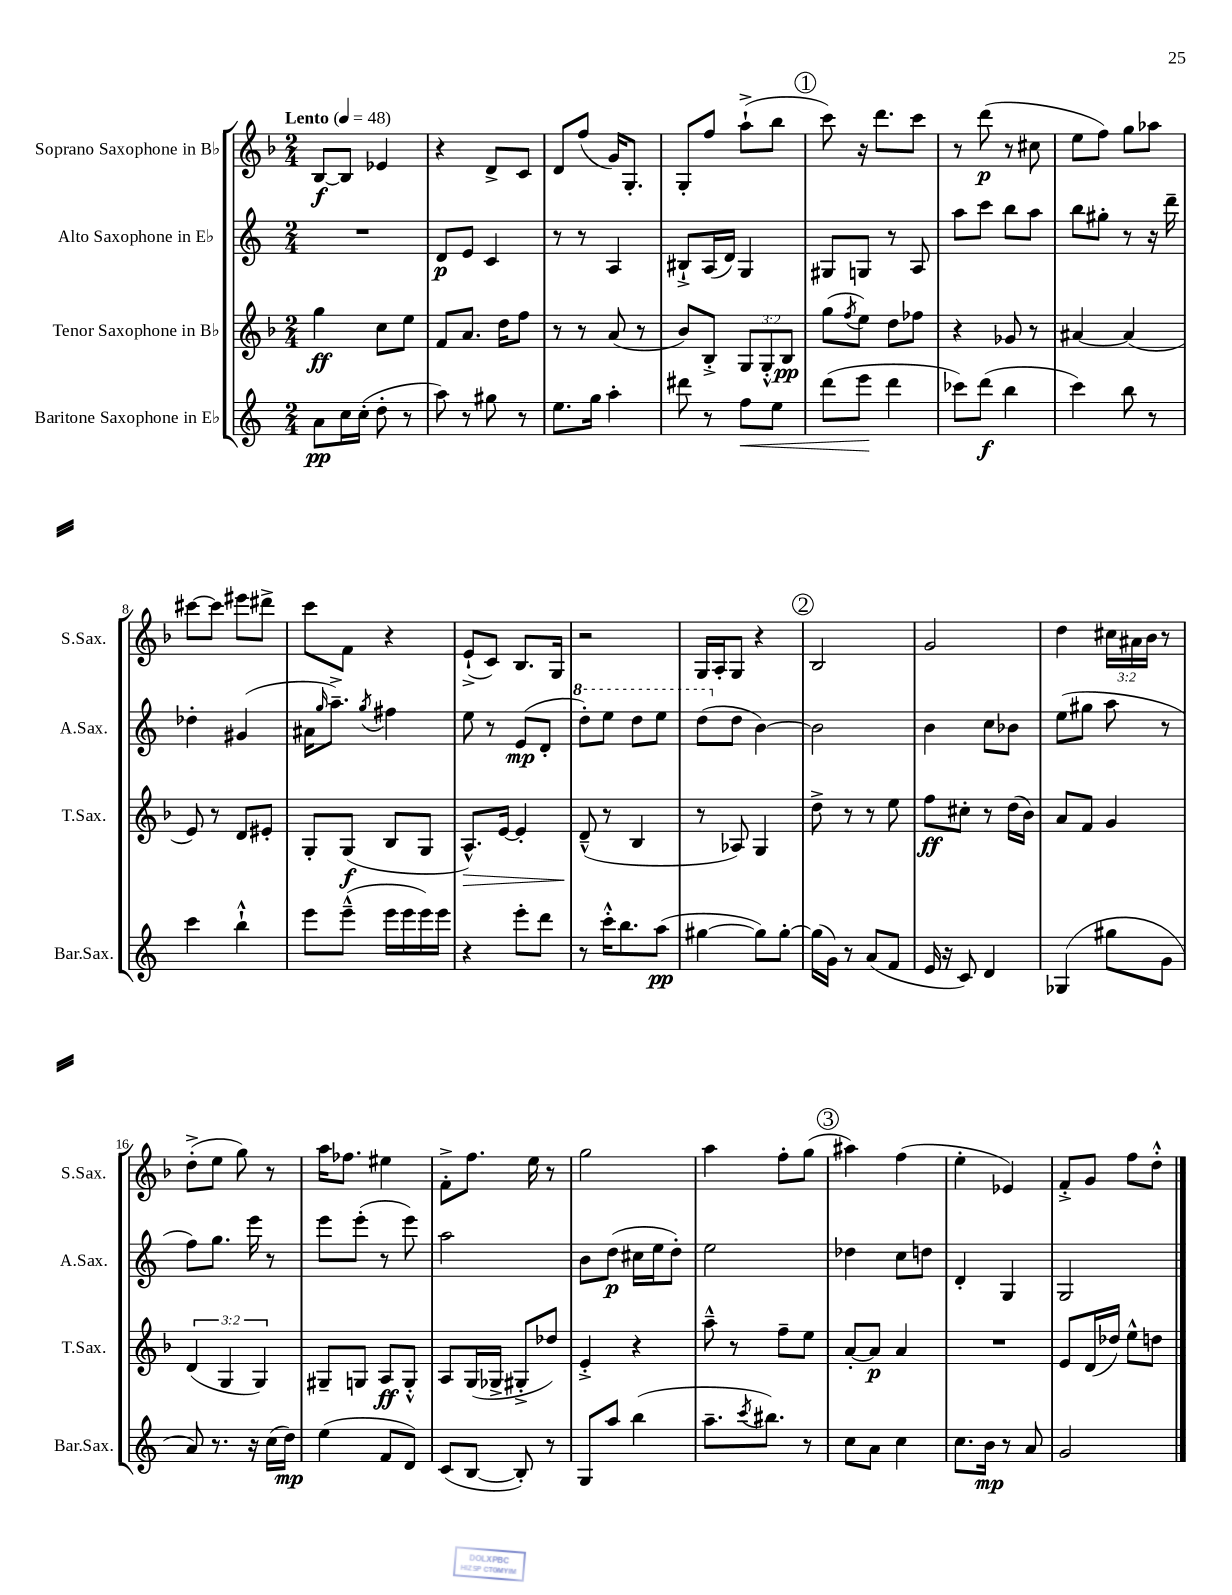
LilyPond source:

<<
\new StaffGroup <<
\new Staff = "s0" \with { instrumentName = "Soprano Saxophone in Bb" shortInstrumentName = "S.Sax." } {
    \clef treble \key f \major \numericTimeSignature \time 2/4 \override Staff.TupletNumber.text = #tuplet-number::calc-fraction-text \tempo "Lento" 4 = 48
    bes8~\f bes8 ees'4 |
    r4 d'8-> c'8 |
    d'8 f''8( g'16) g8.-. |
    g8-. f''8 a''8-!->( bes''8 |
    \mark \markup { \circle "1" } c'''8) r16 d'''8. c'''8 |
    r8 d'''8\p( r8 cis''8 |
    e''8 f''8) g''8 aes''8 |
    cis'''8~ cis'''8 eis'''8 dis'''8-> |
    c'''8 f'8 r4 |
    e'8-!->( c'8) bes8. g16 |
    r2 |
    g16 a16-. g8 r4 |
    \mark \markup { \circle "2" } bes2 |
    g'2 |
    d''4 \tuplet 3/2 { cis''16 ais'16 bes'16 } r8 |
    d''8-.->( e''8 g''8) r8 |
    a''16 fes''8. eis''4 |
    f'8-.-> f''8. e''16 r8 |
    g''2 |
    a''4 f''8-. g''8( |
    \mark \markup { \circle "3" } ais''4) f''4( |
    e''4-. ees'4) |
    f'8-.-> g'8 f''8 d''8-.-^ \bar "|." |
}
\new Staff = "s1" \with { instrumentName = "Alto Saxophone in Eb" shortInstrumentName = "A.Sax." } {
    \clef treble \key c \major \numericTimeSignature \time 2/4
    R2 |
    d'8\p e'8 c'4 |
    r8 r8 a4 |
    bis8-!-> a16( d'16) g4 |
    \mark \markup { \circle "1" } gis8 g8 r8 a8 |
    a''8 c'''8 b''8 a''8 |
    b''8 gis''8-. r8 r16 d'''16-- |
    des''4-. gis'4( |
    ais'16 \grace { g''16 } a''8.--->) \acciaccatura { g''8 } fis''4 |
    e''8 r8 e'8\mp( d'8-. |
    \ottava #1 d'''8-.) e'''8 d'''8 e'''8 |
    d'''8( \ottava #0 d''8 b'4~) |
    \mark \markup { \circle "2" } b'2 |
    b'4 c''8 bes'8 |
    e''8( gis''8 a''8 r8 |
    f''8) g''8. e'''16 r8 |
    e'''8 e'''8-.( r8 e'''8) |
    a''2 |
    b'8 d''8\p( cis''16 e''16 d''8-.) |
    e''2 |
    \mark \markup { \circle "3" } des''4 c''8 d''8 |
    d'4-. g4 |
    g2 \bar "|." |
}
\new Staff = "s2" \with { instrumentName = "Tenor Saxophone in Bb" shortInstrumentName = "T.Sax." } {
    \clef treble \key f \major \numericTimeSignature \time 2/4 \override Staff.TupletNumber.text = #tuplet-number::calc-fraction-text
    g''4\ff c''8 e''8 |
    f'8 a'8. d''16 f''8 |
    r8 r8 a'8( r8 |
    bes'8) bes8-.-> \tuplet 3/2 { g8 g8-.-^ bes8\pp } |
    \mark \markup { \circle "1" } g''8( \acciaccatura { f''8 } e''8) d''8 fes''8 |
    r4 ges'8 r8 |
    ais'4~ ais'4( |
    e'8) r8 d'8 eis'8-. |
    g8-. g8\f( bes8 g8 |
    a8.-^\>) e'16~ e'4-. |
    d'8---^\!( r8 bes4 |
    r8 aes8) g4 |
    \mark \markup { \circle "2" } d''8-> r8 r8 e''8 |
    f''8\ff cis''8-. r8 d''16( bes'16) |
    a'8 f'8 g'4 |
    \tuplet 3/2 { d'4( g4 g4) } |
    gis8-- g8 a8\ff g8-.-^ |
    a8 g16( ges16-> gis8-.-> des''8) |
    e'4-.-> r4 |
    a''8---^ r8 f''8-- e''8 |
    \mark \markup { \circle "3" } a'8~-. a'8\p a'4 |
    R2 |
    e'8 d'16( des''16) e''8-^ d''8 \bar "|." |
}
\new Staff = "s3" \with { instrumentName = "Baritone Saxophone in Eb" shortInstrumentName = "Bar.Sax." } {
    \clef treble \key c \major \numericTimeSignature \time 2/4
    a'8\pp c''16 c''16-.( d''8-. r8 |
    a''8) r8 gis''8 r8 |
    e''8. g''16 a''4-. |
    dis'''8 r8 f''8\< e''8 |
    \mark \markup { \circle "1" } d'''8( e'''8\! d'''4 |
    ces'''8) d'''8\f( b''4 |
    c'''4) b''8 r8 |
    c'''4 b''4-!-^ |
    e'''8 e'''8---^( e'''16 e'''16 e'''16) e'''16 |
    r4 e'''8-. d'''8 |
    r8 c'''16-.-^ b''8. a''8\pp( |
    gis''4~ gis''8) gis''8~-. |
    \mark \markup { \circle "2" } gis''16( g'16) r8 a'8( f'8 |
    e'16 r16 c'8) d'4 |
    ges4( gis''8 g'8 |
    a'8) r8. r16 c''16( d''16\mp) |
    e''4( f'8 d'8) |
    c'8( b8~ b8-.) r8 |
    g8 a''8 b''4( |
    a''8.-- \acciaccatura { c'''8 } bis''8.) r8 |
    \mark \markup { \circle "3" } c''8 a'8 c''4 |
    c''8. b'16\mp r8 a'8 |
    g'2 \bar "|." |
}
>>
>>
